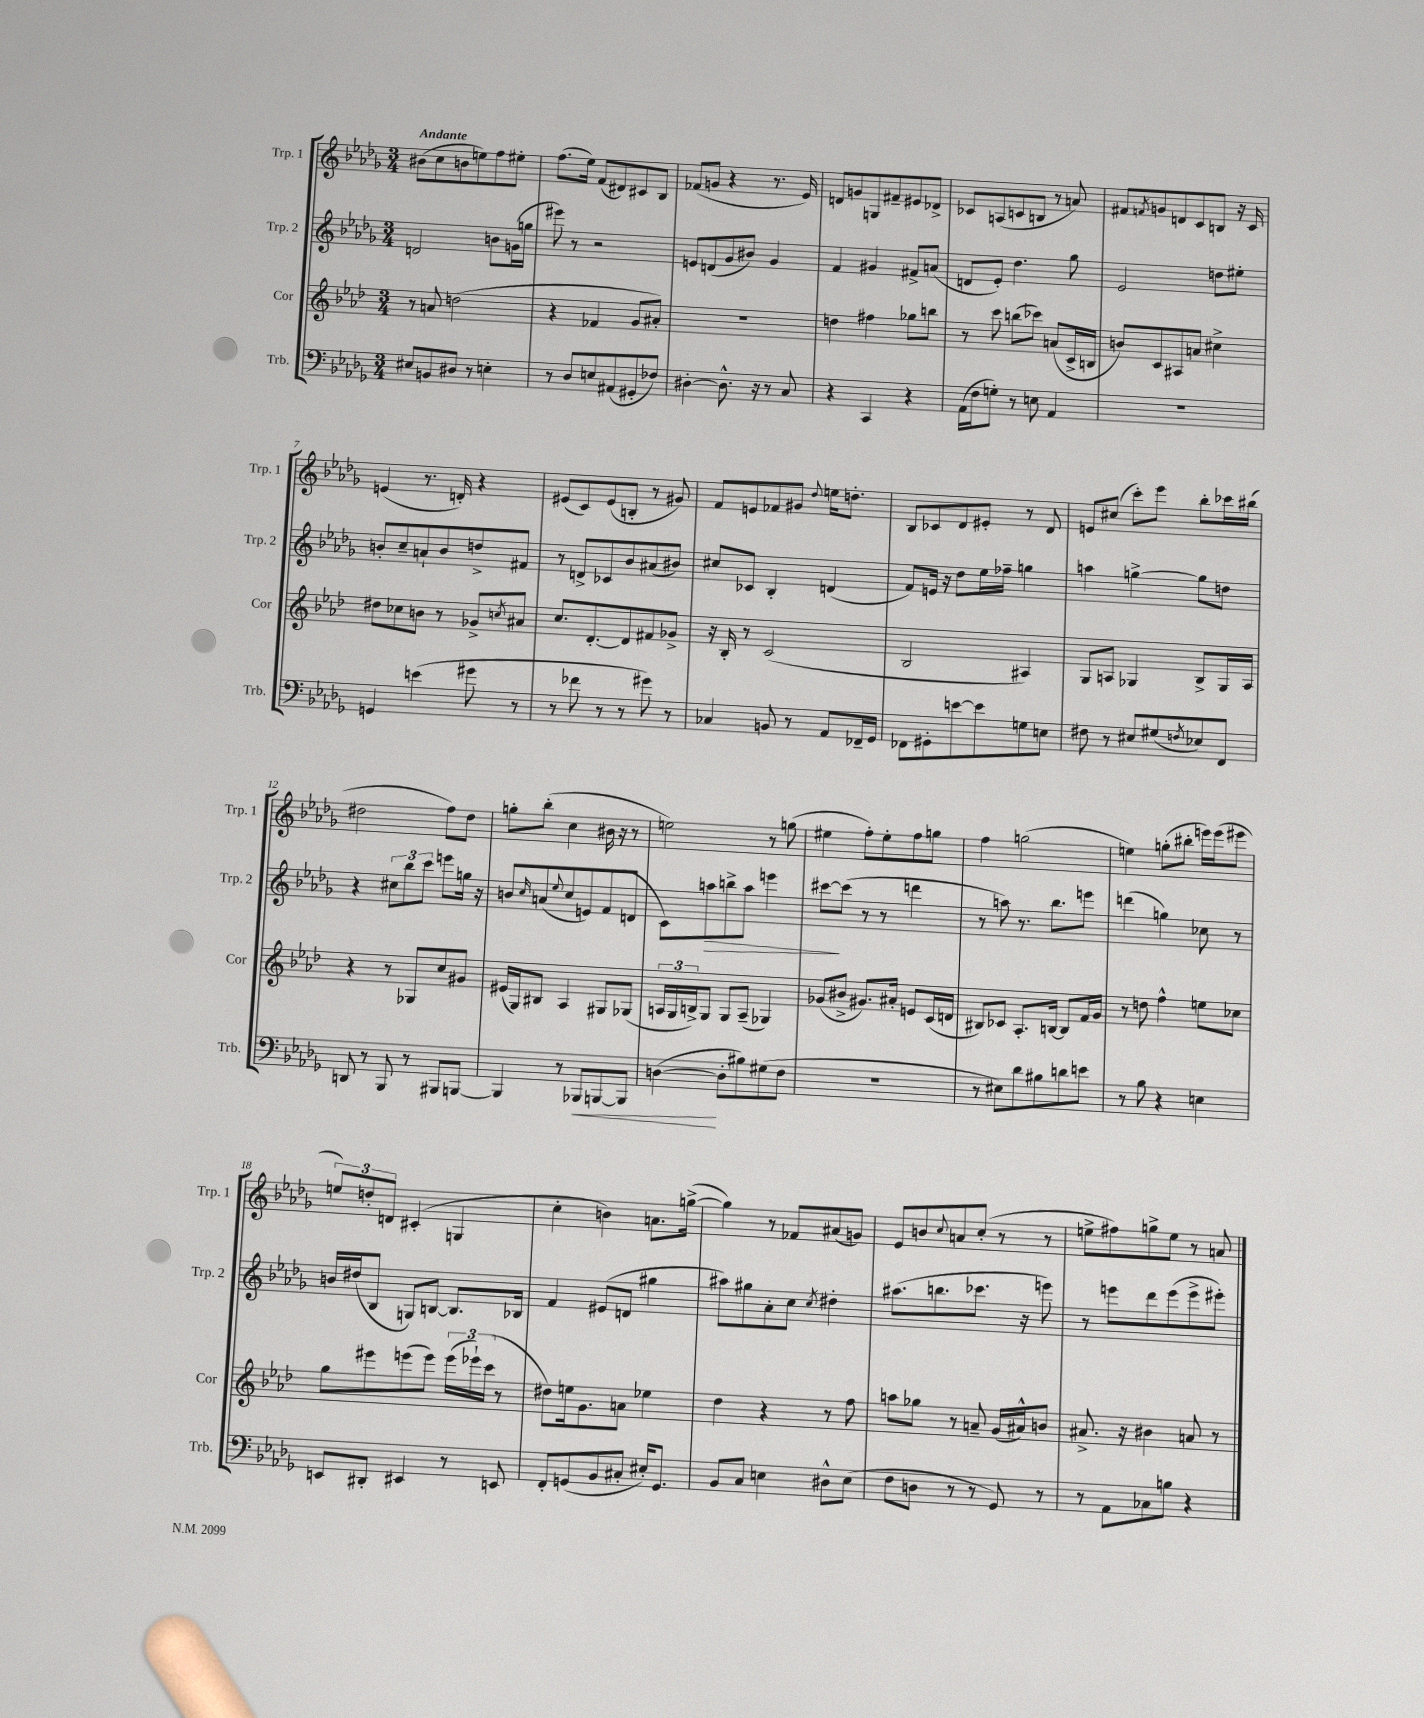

**kern	**dynam	**kern	**kern	**dynam	**kern
*part4	*part4	*part3	*part2	*part2	*part1
*staff4	*staff4	*staff3	*staff2	*staff2	*staff1
*I"Trb.	*	*I"Cor	*I"Trp. 2	*	*I"Trp. 1
*I'Trb.	*	*I'Cor	*I'Trp. 2	*	*I'Trp. 1
*clefF4	*	*clefG2	*clefG2	*	*clefG2
*k[b-e-a-d-g-]	*	*k[b-e-a-d-]	*k[b-e-a-d-g-]	*	*k[b-e-a-d-g-]
*M3/4	*	*M3/4	*M3/4	*	*M3/4
=1	=1	=1	=1	=1	=1
!	!	!	!	!	!LO:TX:a:B:t=Andante
8E#X/L	.	8r	2dn/	.	(8b#X\L
8BBn/	.	8an/	.	.	8cc\
8D#X/J	.	(2ddn\	.	.	8bn\
8r	.	.	.	.	8een\)
4En'\	.	.	8bn\L	.	8ff\
.	.	.	(16gn\L	.	8ee#X'\J
.	.	.	16ggn\JJ	.	.
=2	=2	=2	=2	=2	=2
8r	.	4r	8eee#X\)	.	(8.ff\L
8D-/L	.	.	8r	.	.
.	.	.	.	.	16ee-\Jk)
8En/	.	4f-X/	2r	.	(8f/L
(8AA#X/	.	.	.	.	8d#X/)
8GG#X'/	.	8g/L	.	.	8c#X/
8F-X/J)	.	8a#X'/J)	.	.	8B-/J
=3	=3	=3	=3	=3	=3
[4D#X'\	.	2.r	8en/L	.	(8f-X/L
.	.	.	(8dn/	.	8gn/J
8.D#^^\]	.	.	8g-/	.	4r
.	.	.	8b#X/J)	.	.
16r	.	.	.	.	.
8r	.	.	4g-/	.	8.r
8C/	.	.	.	.	.
.	.	.	.	.	16e-/)
=4	=4	=4	=4	=4	=4
4r	.	4ddn\	4f/	.	8dn/L
.	.	.	.	.	8gn/
4CC/	.	4ff#X\	4g#X/	.	8Gn/
.	.	.	.	.	8f#X~/
4r	.	8gg-X\L	8f#X^/L	.	8e#X/
.	.	8bbn\J	(8an/J	.	8d-X^/J
=5	=5	=5	=5	=5	=5
(16AA-\LL	.	8r	8dn/L	.	8c-X/L
16F\J	.	.	.	.	.
8Gn'\J)	.	8ccc\	8e-'/J)	.	(8An/
8r	.	(8bbn\L	4.dd-\	.	8cn/
8En\	.	8ccc-X\J)	.	.	8Bn/J
4AA-/	.	(8an/L	.	.	8r
.	.	16c^/L	8gg-\	.	8an/)
.	.	16Bn/JJ	.	.	.
=6	=6	=6	=6	=6	=6
2.r	.	8bn/L)	2e-/	.	8f#X/L
.	.	.	.	.	8qfn/
.	.	8c/	.	.	8gn/
.	.	8A#X/	.	.	8dn/
.	.	8an/J	.	.	8c/
.	.	4cc#X^\	8ddn\L	.	8Bn/J
.	.	.	8ee#X'\J	.	16r
.	.	.	.	.	16c/
!!LO:LB:g=z
=7	=7	=7	=7	=7	=7
4GGn/	.	8dd#X\L	8bn'/L	.	(4en/
.	.	8cc-X\	8cc~/	.	.
(4en\	.	8bn\J	8an`/	.	8.r
.	.	8r	8b/	.	.
.	.	.	.	.	16dn'/)
8g#X\	.	8g-X^/L	8ddn^/	.	4r
.	.	8qccn/	.	.	.
8r	.	8a#X/J	8f#X/J	.	.
=8	=8	=8	=8	=8	=8
8r	.	8.cc/L	8r	.	(8e#X/L
8f-X\	.	.	8dn^/L	.	8c/)
.	.	[8.d-'/	.	.	.
8r	.	.	8c-X/	.	(8e#/
8r	.	8d-/]	8b-/	.	8Bn'/J
8g#X\)	.	8f#X/	(8a#X/	.	8r
8r	.	8g-X^/J	8b#X/J)	.	8g#X/)
=9	=9	=9	=9	=9	=9
4C-X/	.	16r	8cc#X/L	.	8f/L
.	.	16B-'/	.	.	.
.	.	8r	8c-X/J	.	8en/
8BBn/	.	(2c/	4B-'/	.	8f-X/
8r	.	.	.	.	8g#X/J
.	.	.	.	.	8qqdd-/
8AA-/L	.	.	(4dn/	.	16een\KL
.	.	.	.	.	8.ddn'\J
16FF-X~/L	.	.	.	.	.
16GG-/JJ	.	.	.	.	.
=10	=10	=10	=10	=10	=10
8FF-X\L	.	2B-/	8f/L)	.	8B-/L
8GG#X'\	.	.	16en/Jk	.	8c-X/
.	.	.	16r	.	.
[8en\	.	.	8dd-\L	.	8d-/
8e\]	.	.	16ee-\L	.	8e#X'/J
.	.	.	16ff-X~\JJ	.	.
8Gn\	.	4A#X/)	4ggn\	.	8r
8En\J	.	.	.	.	8d-/
=11	=11	=11	=11	=11	=11
8F#X\	.	8G/L	4aan\	.	8en/L
8r	.	8An/J	.	.	(8cc#X/J
8E#X/L	.	4G-X/	[4ggn^\	.	8ccc'\L)
(8G#X/	.	.	.	.	8eee-\J
8qFn/	.	.	.	.	.
8E-X/)	.	8B-^/L	8gg\L]	.	8bb-'\L
8FF/J	.	16G-/L	8ddn\J	.	16ccc-X\L
.	.	16A/JJ	.	.	(16bb#X\JJ
!!LO:LB:g=z
=12	=12	=12	=12	=12	=12
8DDn/	.	4r	4r	.	2dd#X\
8r	.	.	.	.	.
8BBB-/	.	8r	12cc#X\L	.	.
.	.	.	12bb-\	.	.
8r	.	8G-X/L	.	.	.
.	.	.	12ccc\J	.	.
8BBB#X/L	.	8cc/	8eeen\L	.	8ff\L)
[8BBBn/J	.	8g#X/J	16ggn\Jk	.	8dd#\J
.	.	.	16r	.	.
=13	=13	=13	=13	=13	=13
4BBB/]	.	(16e#X/LL	8bn/L	.	8ggn'\L
.	.	16G/J)	.	.	.
.	.	.	16qqcc/	.	.
.	.	8B#X/J	(8an/	.	(8bb-'\J
.	.	.	8qqee-/	.	.
8r	.	4A-/	8cc/	.	4cc\
!	!LO:HP:b	!	!	!	!
8BBB-X/L	<	.	8en/)	.	.
[8BBBn/	.	8G#X/L	(8f/	.	16b#X\
.	.	.	.	.	16r
8BBB/J]	.	(8G-X/J	8dn/J	.	8r
=14	=14	=14	=14	=14	=14
([4Dn\	.	24An/LL	8c\L)	.	2een\)
.	.	24G/	.	.	.
.	.	24Bn^/J)	.	.	.
!	!	!	!	!LO:HP:b	!
.	.	8G/J	8aan\	>	.
8D'\L]	[	8G/L	8bbn^\	.	.
8B#X\)	.	(8A~/J	8aa\J	.	.
(8G#X\	.	4G-X/)	4eeen\	.	8r
8F\J	.	.	.	.	(8ggn\
=15	=15	=15	=15	=15	=15
2.r	.	(8g-X/L	[8ccc#X\L	.	4ee#X\
.	.	8b#X^/J	(8ccc#\J]	]	.
.	.	8.g#X/L)	8r	.	8ff'\L)
.	.	.	8r	.	8ee#'\
.	.	16a#X'/Jk	.	.	.
.	.	8en/L	4dddn\	.	8ff\
.	.	(16c/L	.	.	8ggn\J
.	.	16dn/JJ	.	.	.
=16	=16	=16	=16	=16	=16
8r	.	8B#X/L)	8r	.	4ff\
8E#X\L)	.	8c-X/J	8aan\)	.	.
8d-\	.	8.A-'/L	8.r	.	(2ggn\
8B#X\	.	.	.	.	.
.	.	[16Bn/Jk	8.bb-\L	.	.
8dn\	.	8B/L]	.	.	.
8en\J	.	16f/L	8eeen\J	.	.
.	.	16g/JJ	.	.	.
=17	=17	=17	=17	=17	=17
8r	.	8r	(4dddn\	.	4een\)
8B-\	.	8ddn\	.	.	.
4r	.	4ff^^\	4ggn\)	.	(8ggn'\L
.	.	.	.	.	8bb#X'\J
4En\	.	8een\L	8cc-X\	.	16eeen\LL)
.	.	.	.	.	(16eee\J
.	.	8cc-X\J	8r	.	8eee#X\J
!!LO:LB:g=z
=18	=18	=18	=18	=18	=18
8EEn/L	.	8gg\L	16bn/LL	.	12een/L)
.	.	.	(16dd#X/J	.	.
.	.	.	.	.	12ddn'/
8DD#X'/J	.	8eee#X\	8B-/J	.	.
.	.	.	.	.	12dn/J
4EE#X/	.	(8eeen\	8Gn/L)	.	(4c#X'/
.	.	8eee\J)	[8Bn/J	.	.
8r	.	(24eee\LL	8.B/L]	.	4Gn/
.	.	24eee-X`\)	.	.	.
.	.	(24ccc\JJ	.	.	.
8EEn/	.	8r	.	.	.
.	.	.	16B-X/Jk	.	.
=19	=19	=19	=19	=19	=19
8FF'/L	.	8dd#X\L)	4f/	.	4cc'\
(8GGn/	.	16een\k	.	.	.
.	.	8.g\	.	.	.
8BB-/	.	.	(8e#X/L	.	4bn\)
8C#X'/J	.	8an\J	8dn/J	.	.
16E#X'/KL)	.	4ee-X\	4gg#X\	.	8.an\L
8.GG/J	.	.	.	.	.
.	.	.	.	.	([16ggn^\Jk
=20	=20	=20	=20	=20	=20
8BB-/L	.	4dd-\	8aa#X\L)	.	4gg\])
8C/J	.	.	8gg#X\	.	.
4En\	.	4r	8a-'\	.	8r
.	.	.	8cc\J	.	8f-X/L
.	.	.	8qcc/	.	.
8D#X^^\L	.	8r	4dd#X'\	.	(8a#X/
(8E\J	.	8ff\	.	.	8gn/J)
=21	=21	=21	=21	=21	=21
8F\L	.	8aan\L	(8.aa#X\L	.	8e-/L
8Dn\J	.	8gg-X\J	.	.	8bn/
.	.	.	8.bbn\	.	.
.	.	.	.	.	8qqcc/
8r	.	8r	.	.	8an/
8r	.	8an~/	8.ccc-X\J	.	(8cc'/J
8GG-/)	.	(16g/LL	.	.	8r
.	.	16a#X^^/J)	16r	.	.
8r	.	8bn/J	8eeen\)	.	8r
=22	=22	=22	=22	=22	=22
8r	.	8.a#X^/	8r	.	8een^\L
8AA-\L	.	.	8eeen\L	.	8ff#X\)
.	.	16r	.	.	.
8C-X\	.	4b#X\	8ddd-\	.	8ggn^\
8Bn\J	.	.	(8eee\	.	8ee\J
4r	.	8an/	8eee^\	.	8r
.	.	8r	8eee#X'\J)	.	8an/
==	==	==	==	==	==
*-	*-	*-	*-	*-	*-
